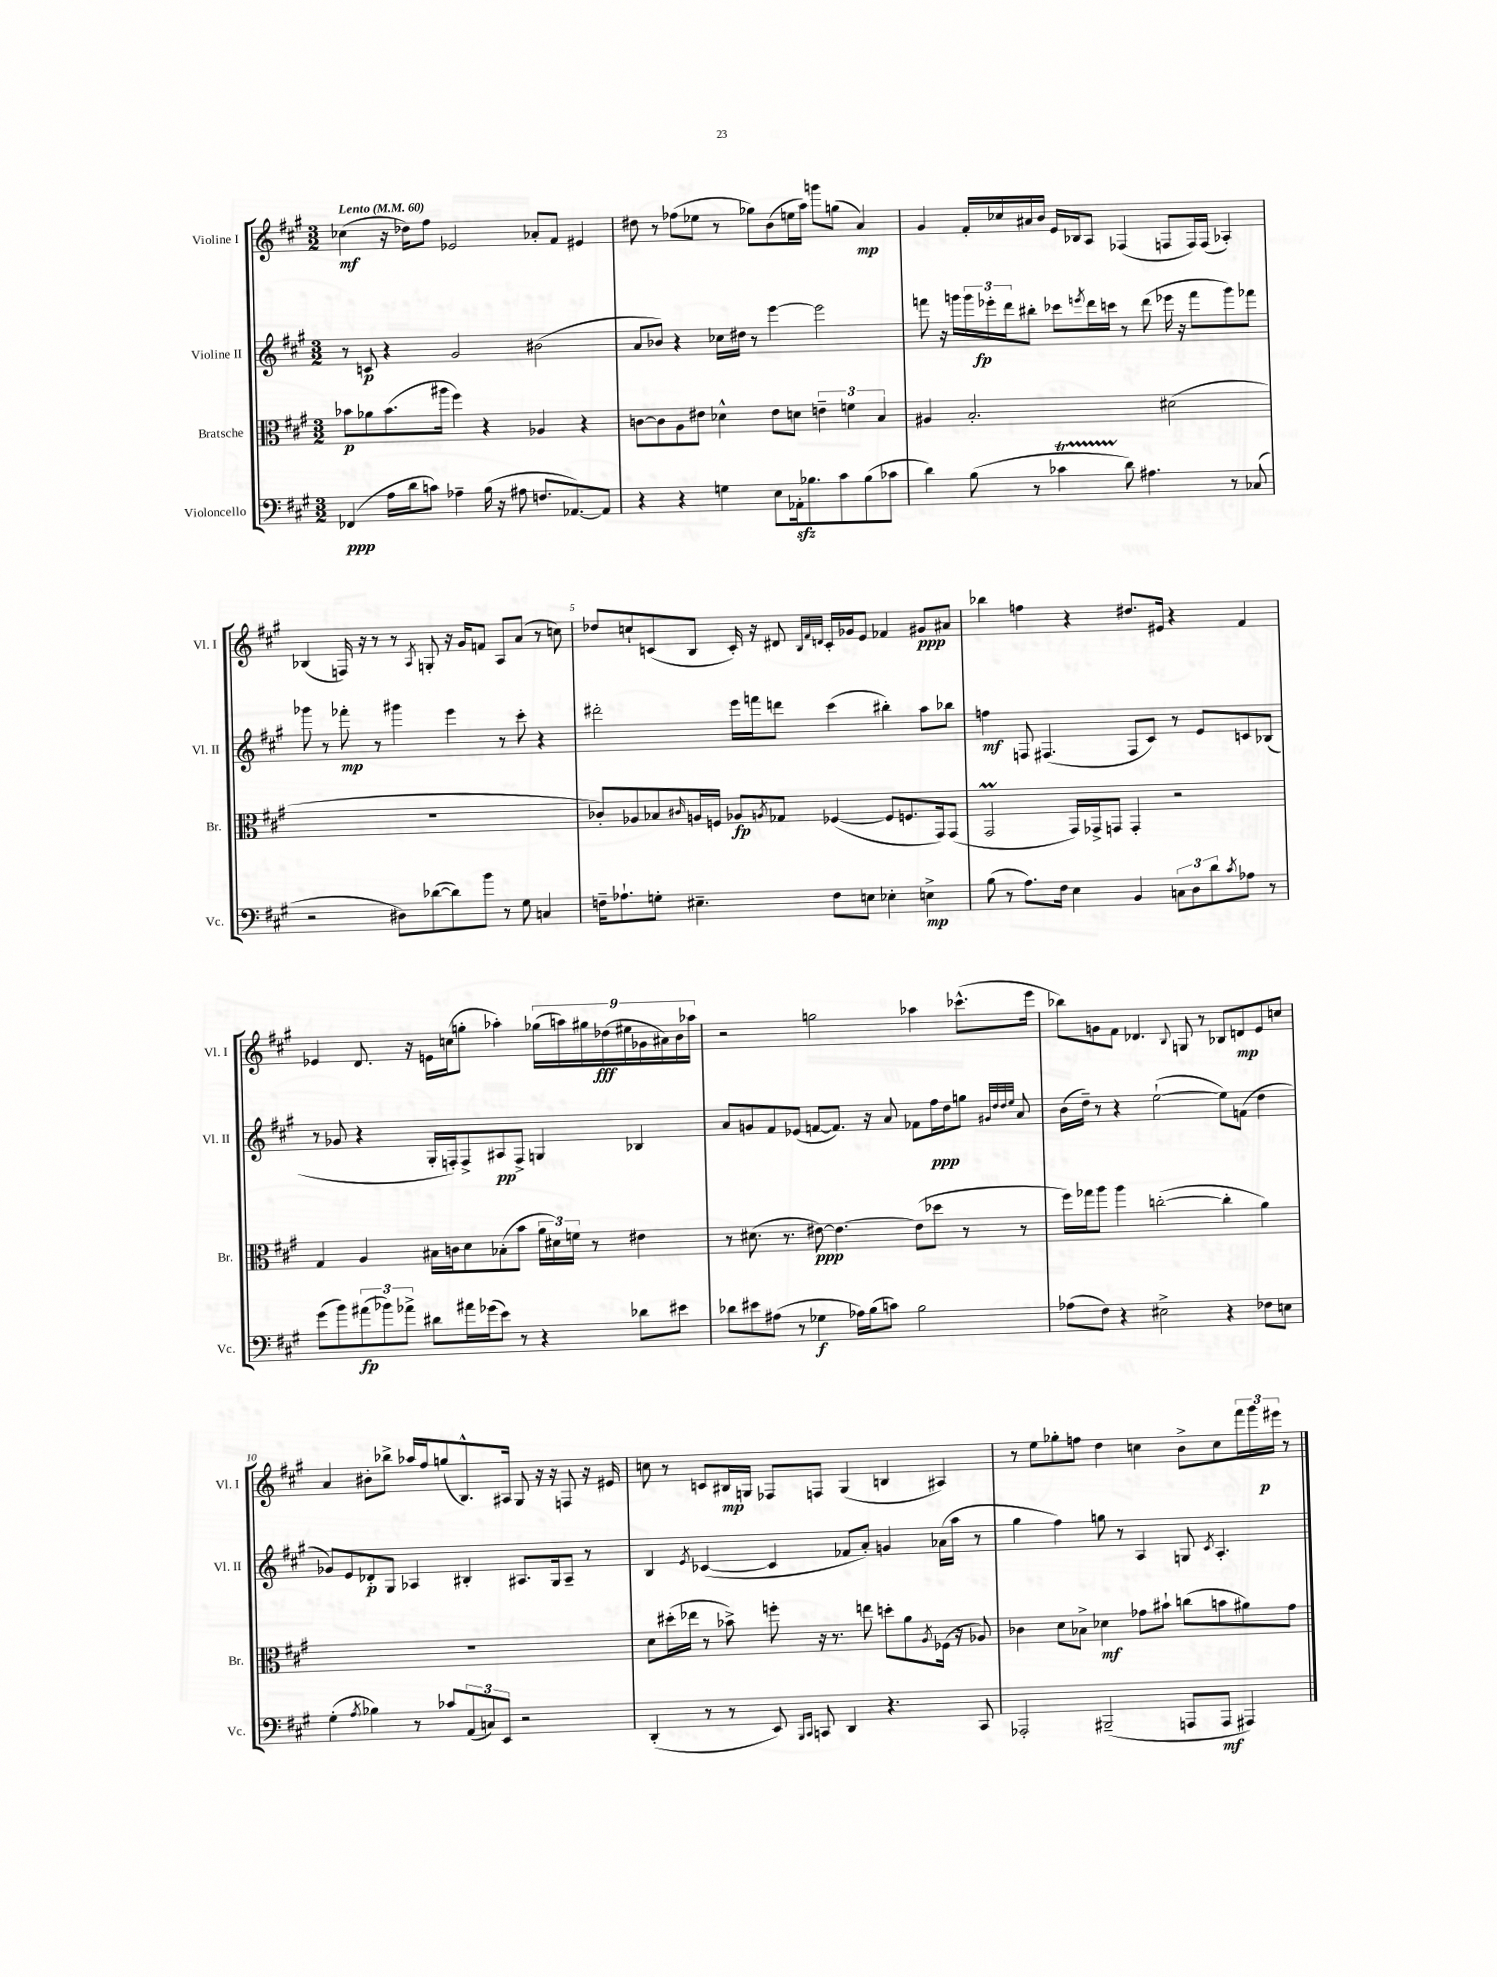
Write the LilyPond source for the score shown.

<<
\new StaffGroup <<
\new Staff = "s0" \with { instrumentName = "Violine I" shortInstrumentName = "Vl. I" } {
    \clef treble \key a \major \numericTimeSignature \time 3/2 \tempo "Lento" 4 = 60
    ces''4\mf( r16 des''16) fis''8 ees'2 aes'8-. fis'8 eis'4 |
    dis''8 r8 fes''8( ees''8 r8 ges''8) b'8( e''16 a''16) g'''8 g''8( a'4\mp) |
    gis'4 fis'16-. ces''16 ais'16 b'16 e'16 bes16 a8 fes4( f8 f16) f16( aes4-.) |
    bes4( f16) r16 r8 r8 \acciaccatura { a8 } g8-. r16 gis'16 f'8 a8 a'8( r8 c''8) |
    des''8 c''8-! c'8( b8 c'16-.) r16 dis'8 \grace { b32 fis'32 d'32 } c'16-. ges'16 e'8 fes'4 gis'8\ppp ais'8 |
    bes''4 f''4 r4 dis''8. eis'16 r4 fis'4 |
    ees'4 d'8. r16 e'16 c''16( g''8-. aes''4-.) \tuplet 9/8 { ges''16( a''16) gis''16 des''16\fff( eis''16 ges'16 ais'16) b'16 aes''16 } |
    r2 g''2 aes''4 ces'''8.-^( e'''16 |
    bes''8) g'8 fis'8 des'4. \appoggiatura { b8 } g8 r8 bes8 d'8\mp e'8 c''8 |
    a'4 bis'8-. bes''8-> aes''16 fis''16 g''8( b8.-^) ais16 gis8 r16 r16 f8 r16 eis'16 |
    c''8 r8 c'8 bis16\mp g16 fes8 f8 g4( b4 ais4) |
    r8 e''8 ges''8-. f''8 d''4 c''4 b'8-> c''8 \tuplet 3/2 { fis'''16 gis'''16 eis'''16\p } r8 \bar "|." |
}
\new Staff = "s1" \with { instrumentName = "Violine II" shortInstrumentName = "Vl. II" } {
    \clef treble \key a \major \numericTimeSignature \time 3/2
    r8 c'8\p r4 gis'2 bis'2( |
    a'8 bes'8) r4 ces''16 dis''16 r8 e'''4~ e'''2 |
    f'''8 r16 g'''16 \tuplet 3/2 { g'''16 ees'''16-.\fp d'''16 } bis''8-. ces'''8 \acciaccatura { e'''8 } d'''16 c'''16 r8 d'''8( ees'''16 r16 f'''8 g'''8) fes'''8 |
    ges'''8 r8 fes'''8-.\mp r8 gis'''4 e'''4 r8 cis'''8-. r4 |
    dis'''2-. e'''16 f'''16 d'''8 cis'''4( bis''4-.) a''8 bes''8 |
    f''4\mf f8 fis4.( fis8 cis'8) r8 e'8 c'8 bes8( |
    r8 ges'8 r4 gis16-. f16-.) f8-> ais8\pp f8-> g4 bes4 |
    a'8 g'8 fis'8 ees'8( f'8~ f'8.) r16 a'8 fes'8 fis''16\ppp d''16 g''8 \grace { gis'32 d''32 d''32 e''32 } a'8 |
    b'16( d''16--) r8 r4 e''2~-!( e''8) f'8( d''4 |
    ges'8) e'8 des'8-.\p gis8 aes4 bis4-. ais8. gis16 ais8-- r8 |
    b4 \acciaccatura { e'8 } ces'4~( ces'4 fes'8 a'8-.) g'4 aes'16( a''16 r8 |
    gis''4 fis''4) g''8 r8 a4 g8 \acciaccatura { cis'8 } a4.-. \bar "|." |
}
\new Staff = "s2" \with { instrumentName = "Bratsche" shortInstrumentName = "Br." } {
    \clef alto \key a \major \numericTimeSignature \time 3/2
    bes'8\p aes'8 bes'8.( ais''16 fis''4) r4 aes4 r4 |
    c'8~ c'8 a8 eis'8 des'4-^ eis'8 d'8 \tuplet 3/2 { e'4-- f'4 b4 } |
    ais4 b2.-. dis'2( |
    R1. |
    ces'8-.) aes8 bes8 \grace { cis'16 } a16 f16 aes8\fp \acciaccatura { a8 } ges8 fes4~( fes8 f8. gis,16) gis,8( |
    gis,2\prall gis,16) ges,16-> g,8 g,4-. r2 |
    gis4 a4 bis16 c'16 d'8 bes8-.( b'8 \tuplet 3/2 { a'16 dis'16) f'16 } r8 eis'4 |
    r8 dis'8.( r8. eis'8~\ppp) eis'4.~ eis'8( des''8 r8 r8 |
    fis''16) ges''16 a''8 a''4 c''2~-.( c''4-. a'4) |
    R1. |
    d'8 dis''16-.( ees''16 r8 bes'8->) f''8-. r16 r8. e''8 d''8-. a'8 \acciaccatura { a8 } fes16( r16 aes8) |
    ces'4 d'8 bes8-> des'4\mf ges'8 bis'8-! c''8( b'8 ais'8) ges'8 \bar "|." |
}
\new Staff = "s3" \with { instrumentName = "Violoncello" shortInstrumentName = "Vc." } {
    \clef bass \key a \major \numericTimeSignature \time 3/2
    fes,4\ppp( a16 d'16 c'8) aes4-- b16( r16 ais8 f8. aes,8.~) aes,8 |
    r4 r4 g4 e8 aes,16-.\sfz bes8. cis'8 bes8( ces'8 |
    d'4) b8( r8 ces'4\startTrillSpan d'8\stopTrillSpan) ais4. r8 ces8( |
    r2 dis8) des'8~( des'8) b'8 r8 gis8 c4 |
    f16-- aes8.-! g8-. eis4.-- f8 e8 ees4-. e4->\mp |
    b8( r8 a8.) fis16 e4 b,4 \tuplet 3/2 { c8 d8 d'8 } \acciaccatura { cis'8 } aes8 r8 |
    gis'8( b'8) \tuplet 3/2 { ais'8\fp( bes'8) aes'8-> } dis'8 ais'16 ges'16( e'8) r8 r4 des'8 eis'8 |
    des'8 eis'8 ais8( r8 ges4\f aes16) b16( c'8) b2 |
    aes8( fis8) r4 eis2-> r4 fes8 e8 |
    gis4-.( \acciaccatura { a8 } bes4) r8 ces'8 \tuplet 3/2 { a,8( c8) e,8 } r2 |
    d,4-.( r8 r8 e,8) \grace { b,,16 cis,16 } c,8 d,4 r4. c,8 |
    aes,,2-. bis,,2--( a,,8 a,,8\mf ais,,4) \bar "|." |
}
>>
>>
\layout { \context { \Score \override BarNumber.break-visibility = ##(#f #t #t) barNumberVisibility = #(every-nth-bar-number-visible 5) } }
